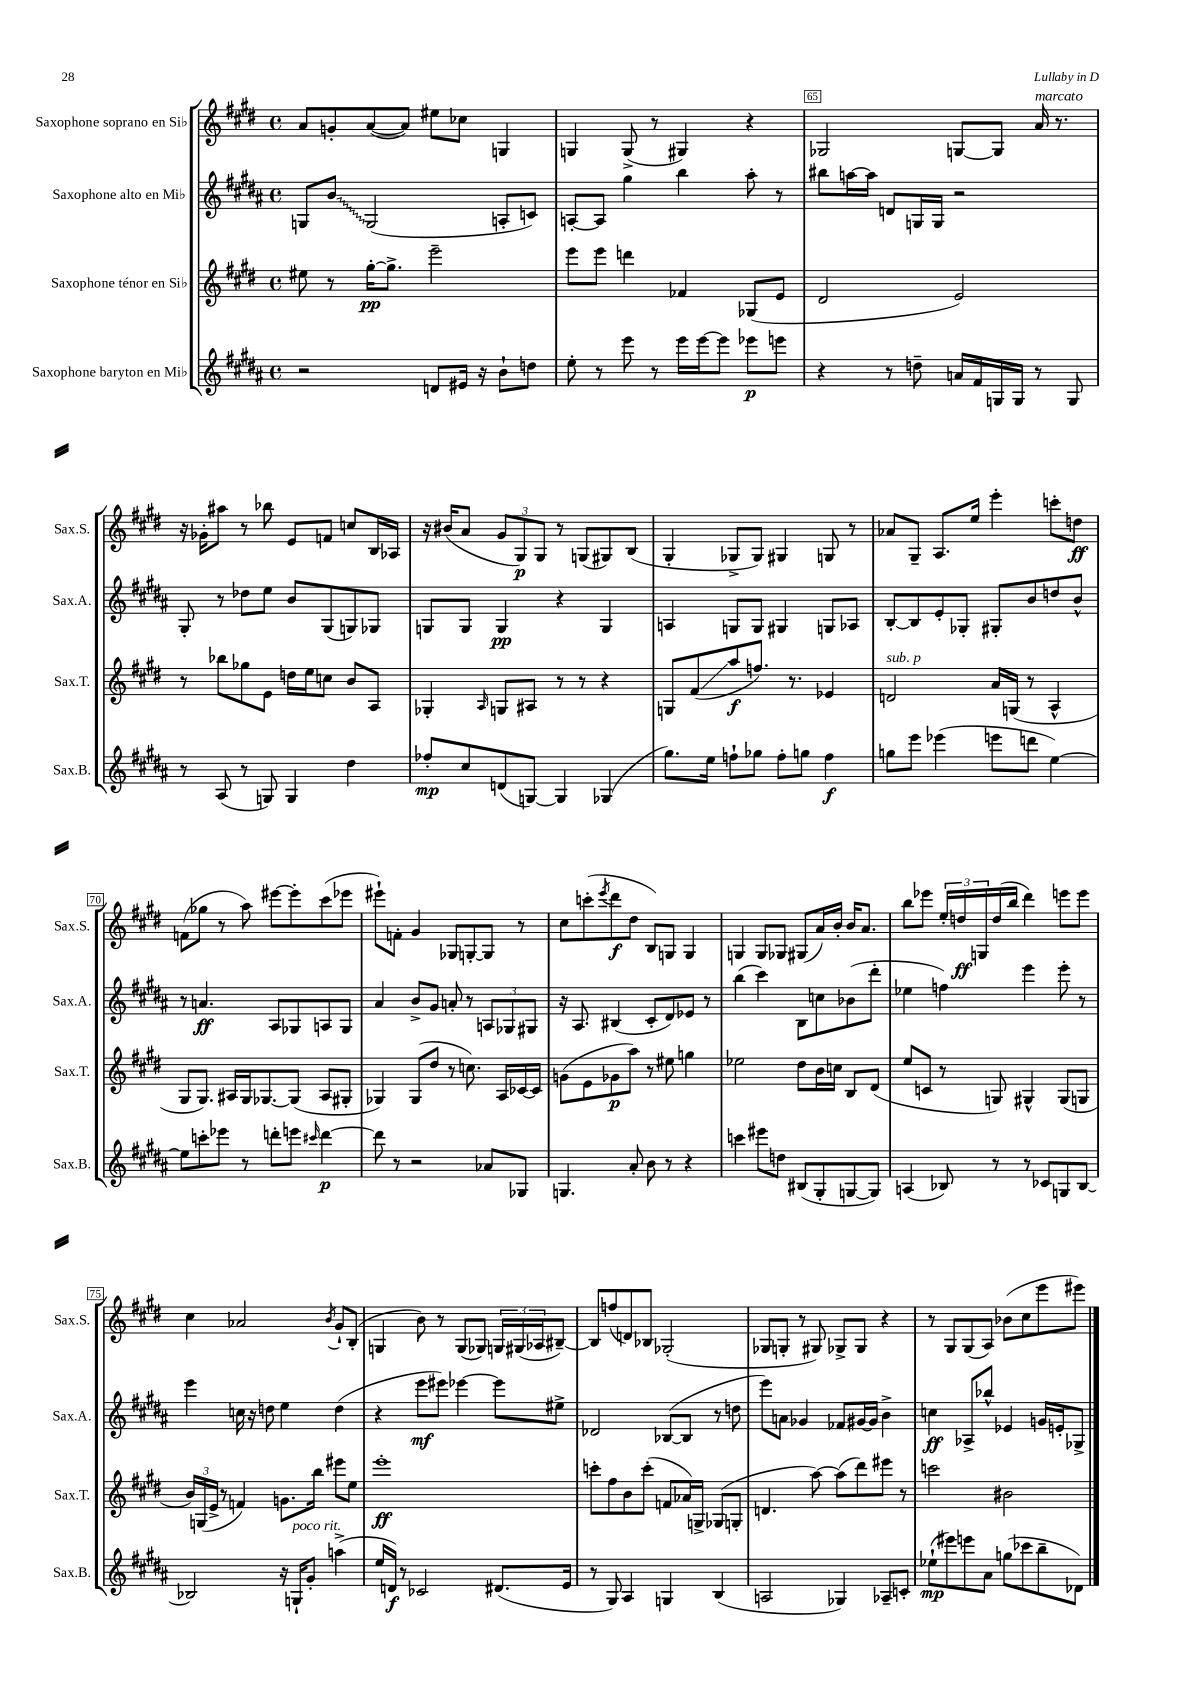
<<
\new StaffGroup <<
\new Staff = "s0" \with { instrumentName = "Saxophone soprano en Sib" shortInstrumentName = "Sax.S." } {
    \clef treble \key e \major \defaultTimeSignature \time 4/4
    a'8 g'8-. a'8~( a'8) eis''8 ces''8 g4 |
    g4 g8->( r8 gis4) r4 |
    ges2 g8~ g8 a'16^\markup { \italic "marcato" } r8. |
    r16 ges'16-. ais''8 r8 bes''8 e'8 f'8 c''8 b16 aes16 |
    r16 bis'16( a'8 \tuplet 3/2 { gis'8 gis8\p) gis8 } r8 g8( gis8) b8( |
    gis4-. ges8-> ges8) gis4 g8 r8 |
    aes'8 gis8-- a8. e''16 e'''4-. c'''8-. d''8\ff |
    f'8( ges''8 r8 a''8) eis'''8~ eis'''8-. cis'''8( ees'''8 |
    eis'''8-!) f'8-. gis'4 ges8 g8~-. g8 r8 |
    cis''8 c'''8-.( \acciaccatura { e'''8 } dis'''8\f dis''8 b8) g8 g4 |
    g4 g8 ges8 gis8( a'16) b'16-. b'16 a'8. |
    b''8 ees'''8 \tuplet 3/2 { e''16-. d''16\ff g16 } d''16( b''16 dis'''4) e'''8 e'''8 |
    cis''4 aes'2 \acciaccatura { b'8 } gis'8-! b8-.( |
    g4 b'8) r8 g8( ges8) \tuplet 3/2 { g16 gis16( aes16 } bis8~--) |
    bis8 f''8( d'8) bes8 ges2-.( |
    ges8 g8-. r8 gis8) ges8-> ges8 r4 |
    r8 gis8 gis8( a8) bes'8( cis''8 e'''8 eis'''8) \bar "|." |
}
\new Staff = "s1" \with { instrumentName = "Saxophone alto en Mib" shortInstrumentName = "Sax.A." } {
    \clef treble \key b \major \defaultTimeSignature \time 4/4
    g8 \once \override Glissando.style = #'zigzag b'8\glissando g2( a8-. c'8) |
    a8~-. a8 gis''4 b''4 ais''8-. r8 |
    bis''8 a''16~ a''16 d'8 g16 g16 r2 |
    gis8-. r8 des''8 e''8 b'8 gis8( g8) ges8 |
    g8 g8 g4\pp r4 g4 |
    a4 g8 g8 gis4 g8 aes8 |
    b8~-. b8 e'8-. ges8-. gis8-. b'8 d''8 b'8-^ |
    r8 a'4.\ff ais8 ges8 a8 ges8 |
    ais'4 b'8-> gis'8 a'8-. r8 \tuplet 3/2 { a8 ges8 gis8 } |
    r16 ais8. bis4( cis'8-. dis'8) ees'8 r8 |
    b''4( cis'''4) b8 c''8 bes'8( dis'''8-. |
    ees''4 f''4) e'''4 e'''8-. r8 |
    e'''4 c''16 r16 d''8 e''4 d''4( |
    r4 e'''8\mf eis'''8) ees'''4~ ees'''8 eis''8-> |
    des'2 bes8~( bes8 r8 d''8 |
    e'''8) a'8 ges'4 fes'8 gis'16~ gis'16 b'4-> |
    c''4\ff aes8-> bes''8-^ ees'4 g'16 e'16-. ges8-> \bar "|." |
}
\new Staff = "s2" \with { instrumentName = "Saxophone ténor en Sib" shortInstrumentName = "Sax.T." } {
    \clef treble \key e \major \defaultTimeSignature \time 4/4
    eis''8 r8 gis''16~-.\pp gis''8.-> e'''2-- |
    e'''8 e'''8 d'''4 fes'4 ges8( e'8 |
    dis'2 e'2) |
    r8 bes''8 ges''8 e'8 d''16 e''16 c''8 b'8 a8 |
    ges4-. \grace { a16 } g8 ais8 r8 r8 r4 |
    g8 fis'8\glissando( a''8\f f''8.) r8. ees'4 |
    d'2^\markup { \italic "sub. p" } a'16 g16( r8 a4-^ |
    gis8 gis8.) ais16 gis16 ges8.~ ges8( ais8 gis8-. |
    ges4) ges8( dis''8 r8 c''8.) a16 ces'16~ ces'16 |
    g'8( e'8 ges'8\p a''8) r8 eis''8 g''4 |
    ees''2 dis''8 b'16 c''16 b8 dis'8( |
    e''8 c'8 r8 g8) gis4-^ gis8( g8 |
    \tuplet 3/2 { b'16) g16( e'16-> } r8 f'4) g'8. b''16 eis'''8 e''8 |
    e'''1-.\ff |
    c'''8-. fis''8 b'8 c'''8-.( f'8 aes'16) g16-> ges8( g8-. |
    d'4. a''8~) a''8( dis'''8) eis'''8 r8 |
    c'''2 bis'2 \bar "|." |
}
\new Staff = "s3" \with { instrumentName = "Saxophone baryton en Mib" shortInstrumentName = "Sax.B." } {
    \clef treble \key b \major \defaultTimeSignature \time 4/4
    r2 d'8 eis'16 r16 b'8-! d''8 |
    e''8-. r8 e'''8 r8 e'''16 e'''16~ e'''8 ees'''8\p e'''8 |
    r4 r8 d''8-- a'16 fis'16 g16 g16 r8 g8 |
    r8 ais8( r8 g8) g4 dis''4 |
    fes''8-.\mp cis''8 d'8( g8~) g4 ges4( |
    gis''8.) e''16 f''8-! ges''8 f''8-. g''8 f''4\f |
    g''8 e'''8 ees'''4( e'''8 d'''8 e''4~) |
    e''8 c'''8-. ees'''8 r8 d'''8-. e'''8 \grace { cis'''16 } d'''4~\p |
    d'''8 r8 r2 aes'8 ges8 |
    g4. ais'8-. b'8 r8 r4 |
    c'''4 eis'''8 d''8 bis8( gis8-. g8~ g8) |
    a4( bes8) r8 r8 ces'8 g8 bes8~ |
    bes2 r16 g16-!^\markup { \italic "poco rit." } gis'8-. a''4->( |
    e''16 d'16\f) r8 ces'2 dis'8.( e'16 |
    r8 gis8) ais4 g4 b4( |
    a2 ges4) aes8-- c'8-. |
    ees''8-!\mp( eis'''8) e'''8 ais'8 g''8( ces'''8 b''8-- des'8) \bar "|." |
}
>>
>>
\layout { \context { \Score currentBarNumber = #63 \override BarNumber.break-visibility = ##(#f #t #t) barNumberVisibility = #(every-nth-bar-number-visible 5) \override BarNumber.stencil = #(make-stencil-boxer 0.1 0.3 ly:text-interface::print) } }
